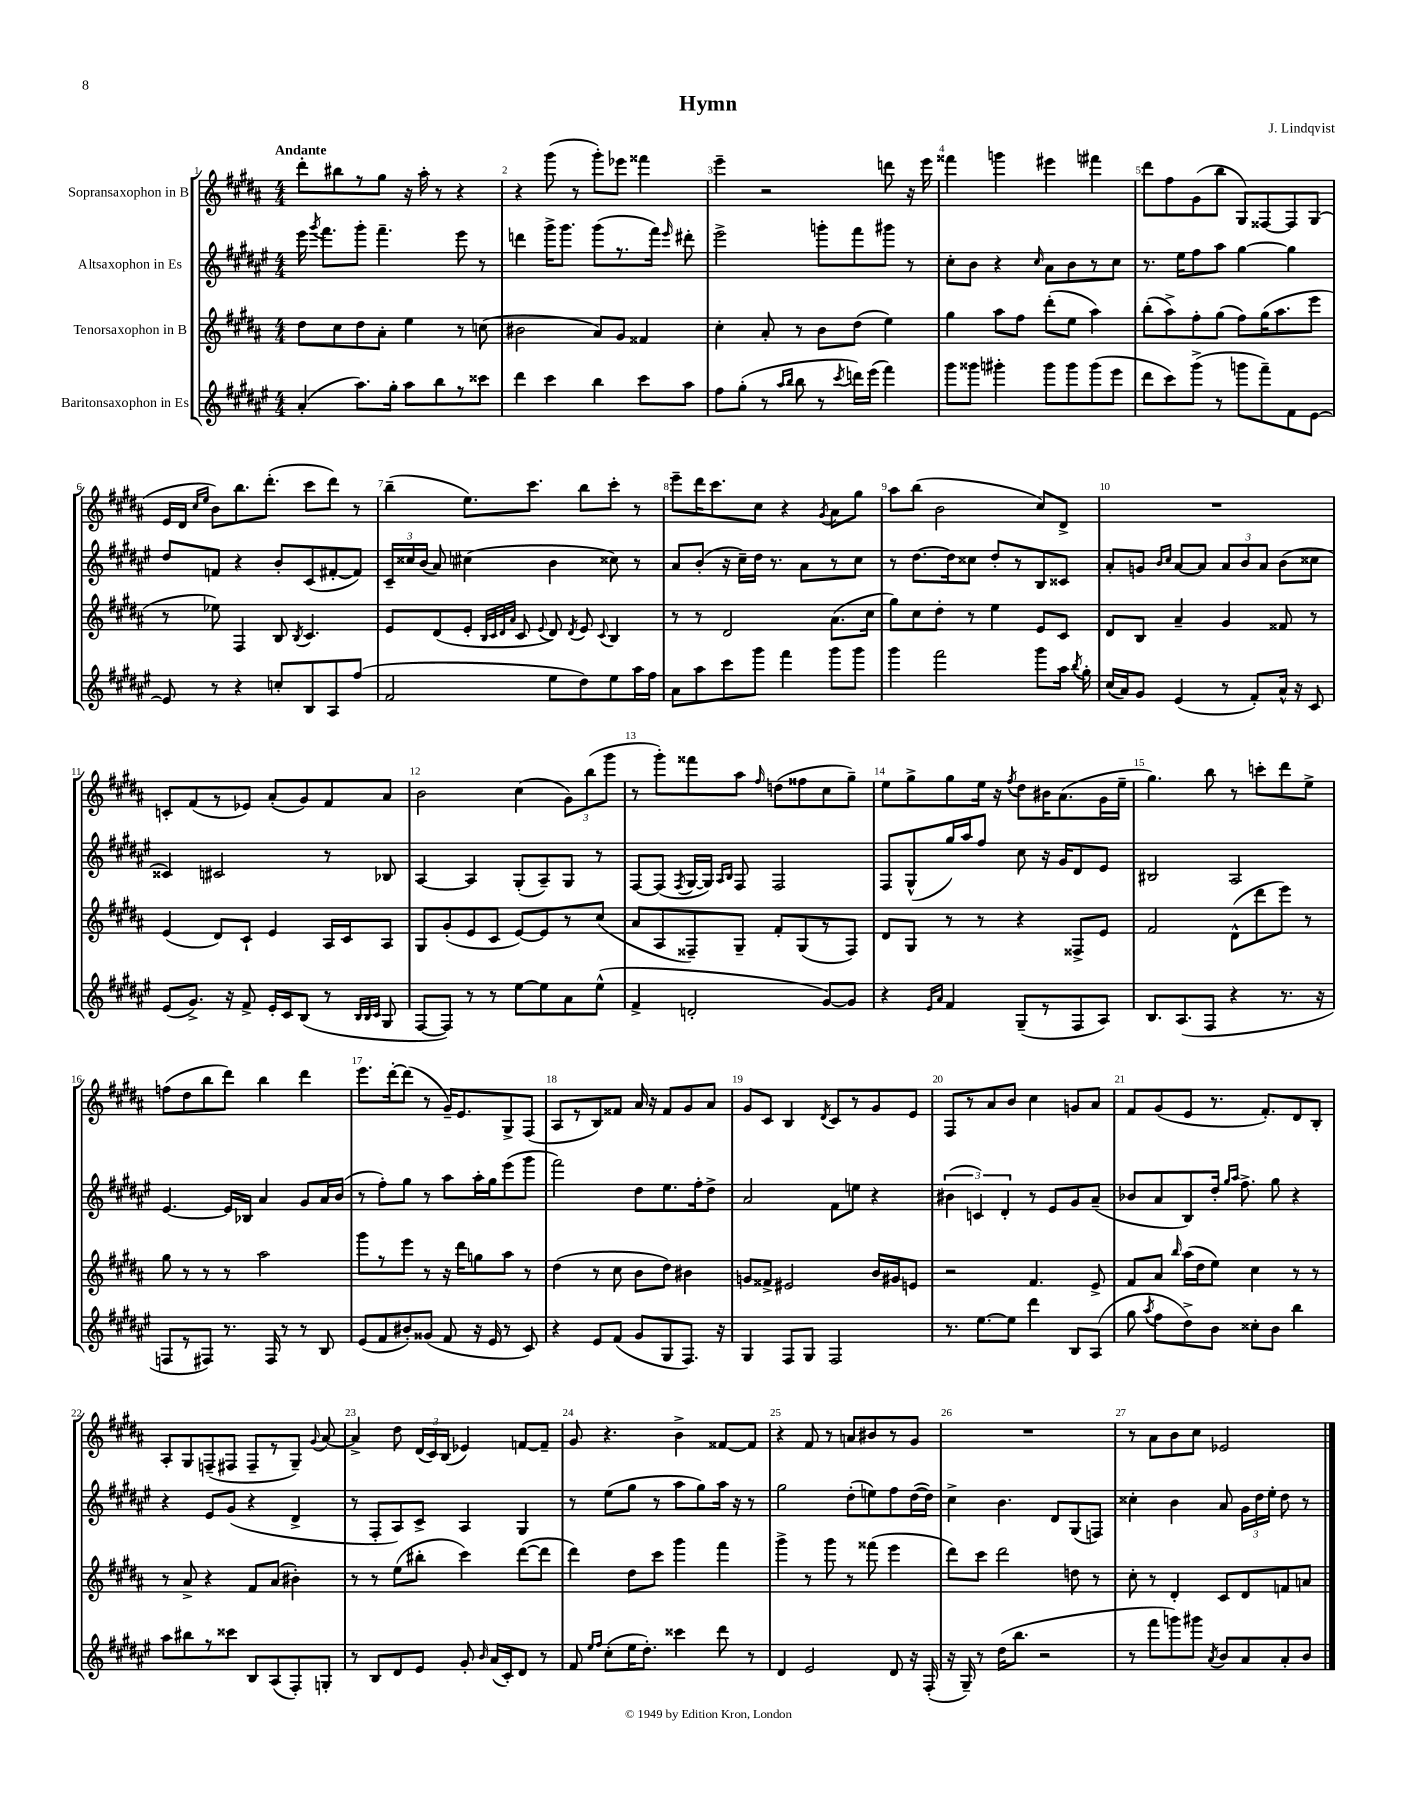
\header { title = "Hymn" composer = "J. Lindqvist" }
<<
\new StaffGroup <<
\new Staff = "s0" \with { instrumentName = "Sopransaxophon in B" } {
    \clef treble \key b \major \numericTimeSignature \time 4/4 \tempo "Andante"
    \autoBeamOff dis'''8[-. bis''8 r8 gis''8] r16 ais''16-. r8 r4 |
    r4 gis'''8( r8 gis'''8[-.) ees'''8] fisis'''4 |
    e'''4-- r2 d'''8 r16 e'''16 |
    fisis'''4 g'''4 eis'''4 fis'''4 |
    dis'''8[ fis''8 gis'8( b''8] gis8[) fisis8~ fisis8 gis8]( |
    e'16[ dis'16] \grace { cis''16[ e''16] } b'8[) b''8. dis'''8.]-.( cis'''8[ dis'''8]) r8 |
    b''4--( e''8.[) cis'''8.] b''8[ cis'''8]-. r8 |
    e'''8[-- dis'''16 cis'''8. cis''8] r4 \acciaccatura { gis'8 } ais'8[ gis''8] |
    ais''8[ b''8]( b'2 cis''8[) dis'8]-> |
    R1 |
    c'8[-. fis'8( r8 ees'8]) ais'8[-.( gis'8) fis'8 ais'8] |
    b'2 cis''4( \tuplet 3/2 { gis'8[) b''8( gis'''8] } |
    r8 gis'''8[-.) fisis'''8 ais''8] \grace { fis''16 } d''8[( fisis''8 cis''8 gis''8]--) |
    e''8[ gis''8-> gis''8 e''16] r16 \acciaccatura { fis''8 } dis''8[ bis'16 ais'8.( gis'16 e''16]-- |
    gis''4.) b''8 r8 c'''8[-. dis'''8 e''8]-> |
    f''8[( dis''8 b''8 dis'''8]) b''4 dis'''4 |
    e'''8.[ dis'''16~-. dis'''8]( r8 gis'16[--) e'8. gis8-> fis8]( |
    ais8[ r8 b8) fisis'8] ais'16 r16 fisis'8[ gis'8 ais'8] |
    gis'8[ cis'8] b4 \acciaccatura { dis'8 } cis'8[ r8 gis'8 e'8] |
    fis8[ r8 ais'8 b'8] cis''4 g'8[ ais'8] |
    fis'8[ gis'8( e'8] r8. fis'8.[-.) dis'8 b8]-. |
    ais8[-. gis8 f8--( fis8] fis8[-- r8 gis8]--) \appoggiatura { gis'8 } ais'8~ |
    ais'4-> dis''8 \tuplet 3/2 { dis'16[( cis'16) b16]( } ees'4) f'8[~ f'8]-- |
    gis'8 r4. b'4-> fisis'8[~ fisis'8] |
    r4 fis'8 r8 a'8[ bis'8 r8 gis'8] |
    R1 |
    r8 ais'8[ b'8 cis''8] ees'2 \bar "|." |
}
\new Staff = "s1" \with { instrumentName = "Altsaxophon in Es" } {
    \clef treble \key fis \major \numericTimeSignature \time 4/4
    \autoBeamOff eis'''16 \acciaccatura { gis'''8 } fis'''8.[ gis'''8]-. fis'''4.-- eis'''8 r8 |
    d'''4 gis'''16[-> gis'''8.] gis'''8[( r8. fis'''16]) \grace { eis'''16 } dis'''8-. |
    eis'''2-> g'''8[-. fis'''8 gis'''8] r8 |
    cis''8[-. b'8] r4 \grace { cis''16 } ais'8[ b'8 r8 cis''8] |
    r8. eis''16[ fis''8 ais''8] gis''4~ gis''4 |
    dis''8[ f'8] r4 b'8[-. cis'8( fis'8~-. fis'8]) |
    \tuplet 3/2 { cis'16[-- cisis''16 b'16]( } ais'8) cis''4( b'4 cisis''8) r8 |
    ais'8[ b'8]-.( r16 cis''16[--) dis''16] r8. ais'8[ r8 cis''8] |
    r8 dis''8.[~ dis''16 cisis''8] dis''8[-. r8 b8 cisis'8] |
    ais'8[-. g'8] \grace { b'16[ cis''16] } ais'8[~ ais'8] \tuplet 3/2 { ais'8[ b'8 ais'8] } b'8[( cisis''8] |
    cisis'4) cis'2 r8 bes8 |
    ais4~ ais4 gis8[-.( ais8--) gis8] r8 |
    fis8[~ fis8]( \acciaccatura { fis8 } gis16[~ gis16]) \grace { ais16[ b16] } fis8 fis2 |
    fis8[ gis8-^( gis''16) ais''16 fis''8] cis''8 r16 gis'16[ dis'8 eis'8] |
    bis2 ais2 |
    eis'4.~ eis'16[ bes16] ais'4 gis'8[ ais'16 b'16]( |
    r8 fis''8[-.) gis''8] r8 ais''8[ ais''16-. gis''16 eis'''8( gis'''8] |
    fis'''2) dis''8[ eis''8. fis''16-. dis''8]-> |
    ais'2 fis'8[ e''8] r4 |
    \tuplet 3/2 { bis'4( c'4) dis'4-. } r8 eis'8[ gis'8 ais'8]--( |
    bes'8[ ais'8 b8) dis''16]-. \grace { gis''16[ ais''16] } fis''8.-> gis''8 r4 |
    r4 eis'8[ gis'8]( r4 dis'4-> |
    r8 fis8[-. ais8) cis'8]-> ais4 gis4 |
    r8 eis''8[( gis''8] r8 ais''8[ gis''8) ais''16] r16 r8 |
    gis''2 dis''8[-.( e''8) fis''8 dis''16~( dis''16]) |
    cis''4-> b'4. dis'8[ gis8( f8]) |
    cisis''4-. b'4 ais'8 \tuplet 3/2 { gis'16[ dis''16 eis''16]-. } dis''8 r8 \bar "|." |
}
\new Staff = "s2" \with { instrumentName = "Tenorsaxophon in B" } {
    \clef treble \key b \major \numericTimeSignature \time 4/4
    \autoBeamOff dis''8[ cis''8 dis''8 ais'8]-. e''4 r8 c''8( |
    bis'2 ais'8[) gis'8] fisis'4 |
    cis''4-. ais'8-. r8 b'8[ dis''8]( e''4) |
    gis''4 ais''8[ fis''8] dis'''8[-.( e''8] ais''4) |
    b''8[-.( ais''8->) fis''8-. gis''8]( fis''8[) gis''16( ais''8. e'''8] |
    r8 ees''8) fis4 b8 \acciaccatura { b8 } cis'4. |
    e'8[ dis'8( e'8]-. \grace { b32[ cis'32 dis'32 ais'32] } cis'8 \appoggiatura { e'8 } dis'8) \acciaccatura { dis'8 } e'8 \appoggiatura { cis'8 } b4 |
    r8 r8 dis'2 ais'8.[( cis''16] |
    gis''8[) cis''8 dis''8]-. r8 e''4 e'8[ cis'8] |
    dis'8[ b8] ais'4-- gis'4 fisis'8 r8 |
    e'4( dis'8[) cis'8]-! e'4 ais16[ cis'16 ais8] |
    gis8[ gis'8-.( e'8 cis'8] e'8[~) e'8 r8 cis''8]( |
    ais'8[ ais8 fisis8--) gis8]-- fis'8[-. gis8( r8 fisis8]) |
    dis'8[ gis8] r8 r8 r4 fisis8[-> e'8] |
    fis'2 dis'8[-^( dis'''8 e'''8]) r8 |
    gis''8 r8 r8 r8 ais''2 |
    gis'''8[ r8 e'''8] r8 r16 dis'''16[ g''8 ais''8] r8 |
    dis''4( r8 cis''8 b'8[ dis''8]) bis'4 |
    g'8[ fisis'8]-> eis'2 b'16[ gis'16 e'8] |
    r2 fis'4. e'8-> |
    fis'8[ ais'8] \grace { b''16 } ais''16[( dis''16 e''8]) cis''4 r8 r8 |
    r8 ais'8-> r4 fis'8[ ais'8]( bis'4-.) |
    r8 r8 e''8[( bis''8]-. cis'''4) dis'''8[~( dis'''8] |
    dis'''4) dis''8[ cis'''8] gis'''4 fis'''4 |
    gis'''4-> r8 gis'''8 r8 fisis'''8( e'''4 |
    dis'''8[) cis'''8] dis'''2 d''8 r8 |
    cis''8-. r8 dis'4-. cis'8[ dis'8 f'8 a'8] \bar "|." |
}
\new Staff = "s3" \with { instrumentName = "Baritonsaxophon in Es" } {
    \clef treble \key fis \major \numericTimeSignature \time 4/4
    \autoBeamOff ais'4-.( ais''8.[) gis''16]-. ais''8[ b''8 r8 cisis'''8] |
    dis'''4 cis'''4 b''4 cis'''8[ ais''8] |
    fis''8[ gis''8]-.( r8 \grace { ais''16[ b''16] } b''8 r8 \acciaccatura { cis'''8 } d'''16[) eis'''16]( fis'''4) |
    gis'''8[ gisis'''8] gis'''4-. gis'''8[ gis'''8 gis'''8( eis'''8] |
    dis'''8[ cis'''8) gis'''8]->( r8 g'''8[ fis'''8--) fis'8 eis'8]~ |
    eis'8 r8 r4 c''8[-. b8 ais8 fis''8]( |
    fis'2 eis''8[ dis''8) eis''8 ais''16 fis''16] |
    ais'8[ ais''8 cis'''8 gis'''8] fis'''4 gis'''8[ gis'''8] |
    gis'''4 fis'''2 gis'''8[ ais''16] \acciaccatura { b''8 } gis''16-. |
    cis''16[( ais'16) gis'8] eis'4( r8 fis'8[-.) ais'16]-^ r16 cis'8 |
    eis'8[( gis'8.]->) r16 fis'8-> eis'16[-. cis'16 b8]( r8 \grace { b32[ b32 cis'32] } gis8 |
    fis8[~ fis8]) r8 r8 eis''8[~ eis''8 ais'8 eis''8]-^( |
    fis'4-> d'2-. gis'8[~) gis'8] |
    r4 \grace { eis'16[ ais'16] } fis'4 gis8[--( r8 fis8 ais8]) |
    b8.[ ais8.( fis8] r4 r8. r16 |
    f8[ r8 fis8]) r8. fis16 r8 r8 b8 |
    eis'8[( fis'8 bis'8-.) gisis'8]( fis'8 r16 eis'16 r8 cis'8) |
    r4 eis'8[ fis'8]( gis'8[ gis8 fis8.]) r16 |
    gis4 fis8[ gis8] fis2 |
    r8. eis''8.[~ eis''8] dis'''4 b8[ ais8]( |
    gis''8 \acciaccatura { ais''8 } fis''8[ dis''8->) b'8] cisis''8[-. b'8] b''4 |
    ais''8[ bis''8 r8 cisis'''8] b8[ ais8( fis8-.) g8]-. |
    r8 b8[ dis'8 eis'8] gis'8-. \grace { b'16 } ais'16[( cis'16-.) dis'8] r8 |
    fis'8 \grace { eis''16[ fis''16] } cis''8[-.( eis''16 dis''8.]-.) cisis'''4 dis'''8 r8 |
    dis'4 eis'2 dis'8 r16 fis16-.( |
    r16 gis16--) r8 dis''16[( b''8.] r2 |
    r8 fis'''8[ g'''8) gis'''8] \acciaccatura { ais'8 } b'8[ ais'8 ais'8-. b'8] \bar "|." |
}
>>
>>
\layout { \context { \Score \override BarNumber.break-visibility = ##(#f #t #t) barNumberVisibility = #all-bar-numbers-visible } }
